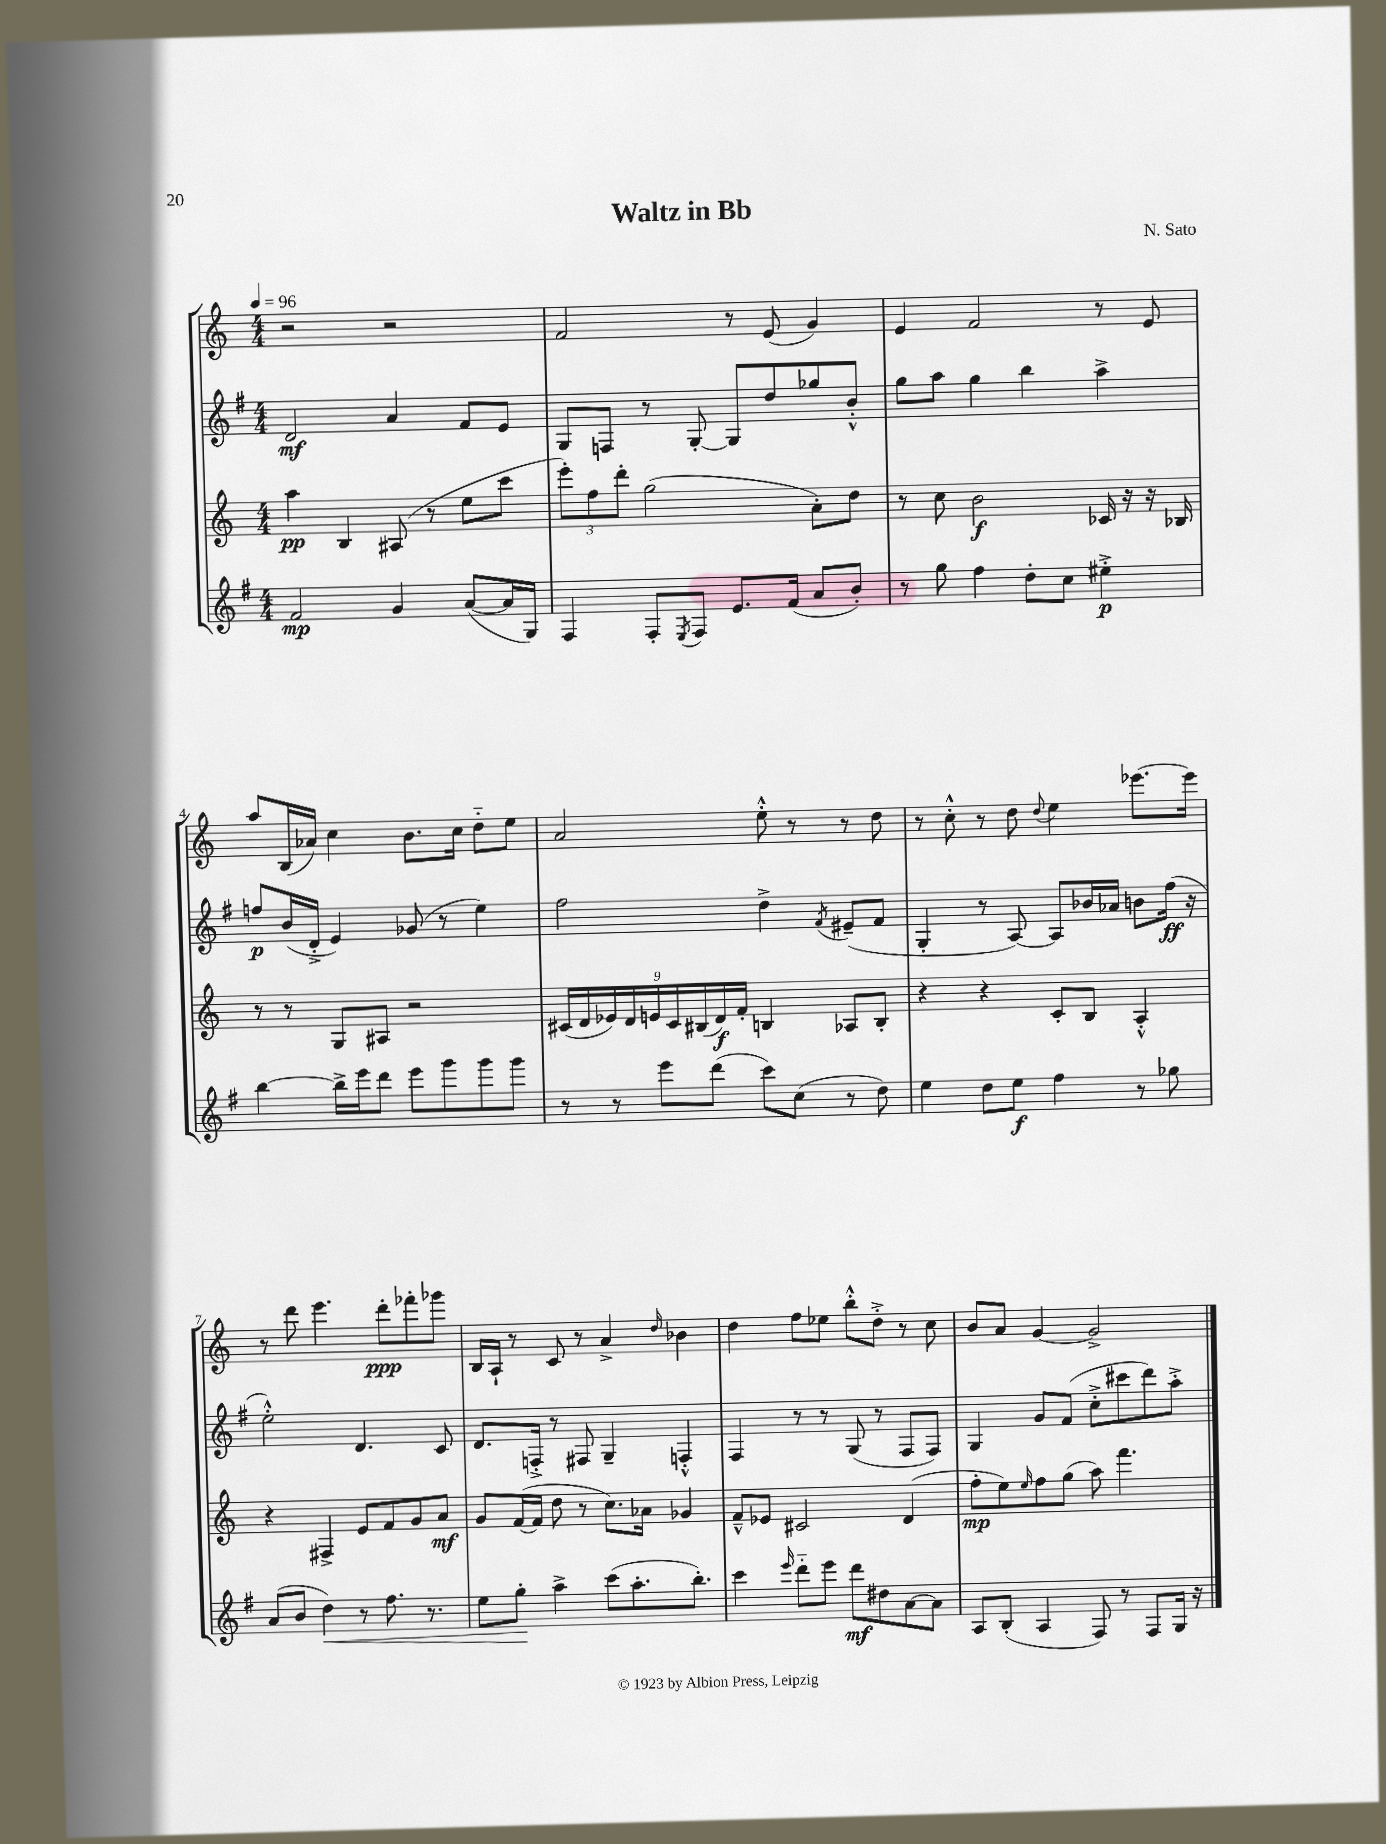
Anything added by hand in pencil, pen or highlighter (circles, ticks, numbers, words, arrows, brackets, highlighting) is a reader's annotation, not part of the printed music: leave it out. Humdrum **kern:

**kern	**kern	**kern	**kern
*staff4	*staff3	*staff2	*staff1
*clefG2	*clefG2	*clefG2	*clefG2
*k[f#]	*k[]	*k[f#]	*k[]
*M4/4	*M4/4	*M4/4	*M4/4
*MM96	*MM96	*MM96	*MM96
2f#	4aa	2d	2r
.	4B	.	.
4g	(8A#	4a	2r
.	8r	.	.
([8a	8ee	8f#	.
16a]	8ccc	8e	.
16G)	.	.	.
=	=	=	=
4F#	12eee')	8G	2f
.	12ff	.	.
.	.	8F	.
.	12ddd'	.	.
8F#'	(2gg	8r	.
8qE	.	.	.
8F#	.	[8G'	.
8.e	.	8G]	8r
.	.	8dd	(8e
(16f#	.	.	.
8a	8a')	8gg-	4g)
8b')	8dd	8b'^^	.
=	=	=	=
8r	8r	8gg	4e
8gg	8cc	8aa	.
4ff#	2b	4gg	2f
8dd'	.	4bb	.
8cc	.	.	.
4ee#'^	16c-	4aa^	8r
.	16r	.	.
.	16r	.	8e
.	16B-	.	.
=	=	=	=
[4bb	8r	8ff	8aa
.	8r	(16b	(16B
.	.	16d'^	16a-)
16bb^]	8G	4e)	4cc
16eee	.	.	.
8ddd	8A#	.	.
8eee	2r	(8g-	8.b
8ggg	.	8r	.
.	.	.	16cc
8ggg	.	4ee)	8dd'~
8ggg	.	.	8ee
=	=	=	=
8r	(18c#	2ff#	2a
.	18d	.	.
.	18e-)	.	.
8r	.	.	.
.	18d	.	.
.	18e	.	.
8eee	.	.	.
.	18c#	.	.
.	(18B#	.	.
(8ddd	.	.	.
.	18d)	.	.
.	18f'	.	.
8ccc)	4B	4dd^	8ee'^^
(8cc	.	.	8r
.	.	8qf#	.
8r	8A-	(8e#~	8r
8dd)	8B'	8f#	8dd
=	=	=	=
4ee	4r	4G'	8r
.	.	.	8cc'^^
8dd	4r	8r	8r
8ee	.	[8A)	8dd
.	.	.	8qqdd
4ff#	8c'	8A]	4ee
.	8B	16b-	.
.	.	16a-	.
8r	4A'^^	8b	[8.eee-
8gg-	.	(16ff#	.
.	.	16r	16eee-]
=	=	=	=
(8a	4r	2ee'^^)	8r
8b	.	.	8ddd
4dd)	4F#^	.	4.eee
8r	8e	4.d	.
8.ff#	8f	.	8ddd'
.	8g	.	8fff-'
8.r	.	.	.
.	8a	8c	8ggg-
=	=	=	=
8ee	8g	8.d	16B
.	.	.	16A`
8gg'	([16f	.	8r
.	16f]	16F'^	.
4aa^	8dd	8r	8c
.	8r	8F#	8r
(8ccc	8.cc)	4G~	4a^
8.aa'	.	.	.
.	16a-	.	.
.	.	.	16qqdd
.	4g-	4F'^^	4b-
8.bb')	.	.	.
=	=	=	=
4ccc	8f~^^	4F#	4dd
.	8e-	.	.
16qqeee	.	.	.
8ddd'~	2c#	8r	8ff
8eee	.	8r	8ee-
8ddd	.	(8G	8bb'^^
8dd#	.	8r	8dd'^
[8a	(4d	8F#	8r
8a]	.	8F#)	8cc
=	=	=	=
8A	8ff'	4G	8b
(8B'	8ee)	.	8a
.	16qqee	.	.
4A	8ff	8g	[4g
.	(8gg	(8f#	.
8F#)	8aa)	8cc'^	2g^]
8r	4.fff	8ccc#	.
8F#	.	8ddd)	.
16G	.	8aa'^	.
16r	.	.	.
==	==	==	==
*-	*-	*-	*-
